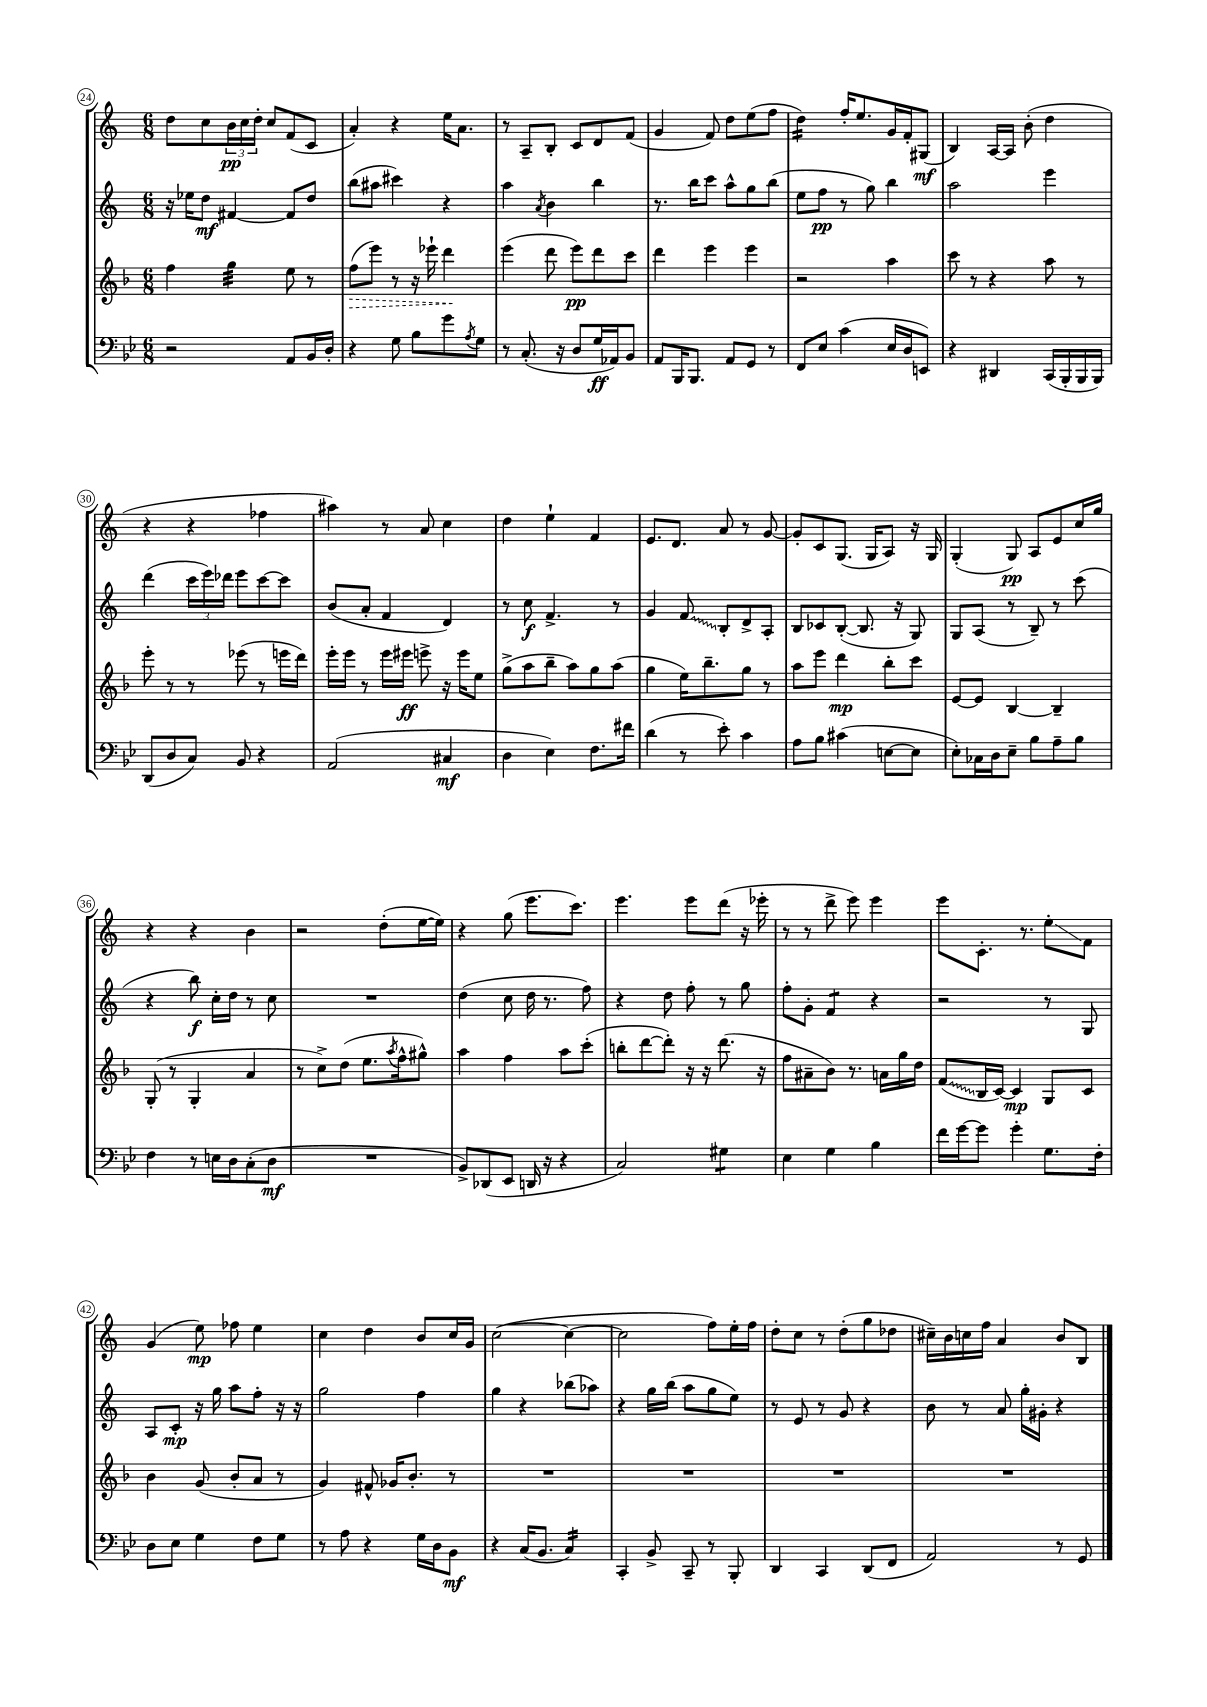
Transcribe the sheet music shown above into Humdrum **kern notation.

**kern	**kern	**kern	**kern
*staff4	*staff3	*staff2	*staff1
*clefF4	*clefG2	*clefG2	*clefG2
*k[b-e-]	*k[b-]	*k[]	*k[]
*M6/8	*M6/8	*M6/8	*M6/8
2r	4ff	16r	8dd
.	.	16ee-	.
.	.	8dd	8cc
.	4gg	[4f#	24b
.	.	.	24cc
.	.	.	24dd'
.	.	.	8cc
8AA	8ee	8f#]	(8f
16BB-	8r	8dd	8c
16D'	.	.	.
=	=	=	=
4r	(8ff	(8bb	4a')
.	8eee)	8aa#	.
8G	8r	4ccc#)	4r
8B-	16r	.	.
.	16eee-`	.	.
8g	4ddd	4r	16ee
.	.	.	8.a
8qA	.	.	.
8G	.	.	.
=	=	=	=
8r	(4eee	4aa	8r
(8.C'	.	.	8A~
.	.	8qa	.
.	8ddd	4b	8B'
16r	.	.	.
8D	8eee)	.	8c
16G	8ddd	4bb	8d
16AA-)	.	.	.
8BB-	8ccc	.	(8f
=	=	=	=
8AA	4ddd	8.r	4g
16BBB-	.	.	.
8.BBB-	.	16bb	.
.	4eee	8ccc	8f)
8AA	.	8aa^^	8dd
8GG	4eee	8gg	(8ee
8r	.	(8bb	8ff
=	=	=	=
8FF	2r	8ee	4dd)
8E-	.	8ff	.
(4c	.	8r	16ff'
.	.	.	8.ee
.	.	8gg)	.
16E-	4aa	4bb	16g
16D	.	.	16f'
8EE)	.	.	(8G#
=	=	=	=
4r	8ccc	2aa	4B)
.	8r	.	.
4DD#	4r	.	[16A
.	.	.	16A]
.	.	.	(8b'
(16CC	8aa	4eee	4dd
16BBB-'	.	.	.
16BBB-	8r	.	.
16BBB-)	.	.	.
=	=	=	=
(8DD	8eee'	(4ddd	4r
8D	8r	.	.
8C)	8r	24ccc	4r
.	.	24eee)	.
.	.	24ddd-	.
8BB-	(8eee-	8eee	.
4r	8r	[8ccc	4ff-
.	16eee	8ccc]	.
.	16ddd)	.	.
=	=	=	=
(2AA	16eee'	(8b	4aa#)
.	16eee	.	.
.	8r	8a'	.
.	16eee	4f	8r
.	16eee#	.	.
.	8eee^	.	8a
4C#	16r	4d)	4cc
.	16eee	.	.
.	8ee	.	.
=	=	=	=
4D	(8gg^	8r	4dd
.	8aa	8cc	.
4E-)	8bb-~	4.f^	4ee`
.	8aa)	.	.
8.F	8gg	.	4f
.	(8aa	8r	.
16f#	.	.	.
=	=	=	=
(4d	4gg	4g	8.e
.	.	.	8.d
8r	16ee)	8f	.
.	8.bb-~	.	.
8e-')	.	8B'	8a
4c	8gg	8d^	8r
.	8r	8A'	[8g
=	=	=	=
8A	8aa	8B	8g']
8B-	8eee	8c-	8c
(4c#	4ddd	([8B'	(8.G
.	.	8.B]	.
.	.	.	16G
[8E	8bb-'	.	8A)
.	.	16r	.
8E]	8ccc	8G)	16r
.	.	.	16G
=	=	=	=
8E-')	[8e	8G	(4G'
16C-	8e]	(8A	.
16D	.	.	.
8E-~	[4B-	8r	8G)
8B-	.	8B~)	8A
8A~	4B-~]	8r	8e
8B-	.	(8ccc	16cc
.	.	.	16gg
=	=	=	=
4F	(8G'	4r	4r
.	8r	.	.
8r	4G'	8bb)	4r
16E	.	16cc'	.
16D	.	16dd	.
(8C'	4a	8r	4b
8D	.	8cc	.
=	=	=	=
2.r	8r	2.r	2r
.	8cc^)	.	.
.	(8dd	.	.
.	8.ee	.	.
.	.	.	(8dd'
.	8qaa	.	.
.	16ff^^	.	.
.	8gg#^^)	.	[16ee
.	.	.	16ee])
=	=	=	=
8BB-^)	4aa	(4dd	4r
(8DD-	.	.	.
8EE-	4ff	8cc	(8gg
16DD	.	16dd	8.eee
16r	.	8.r	.
4r	8aa	.	.
.	.	.	8.ccc)
.	(8ccc'	8ff)	.
=	=	=	=
2C)	8bb'	4r	4.eee
.	[8ddd	.	.
.	8ddd'])	8dd	.
.	16r	8ff'	8eee
.	16r	.	.
4G#	(8.ddd	8r	(8ddd
.	.	8gg	16r
.	16r	.	16eee-'
=	=	=	=
4E-	8ff	8ff'	8r
.	8a#~	8g'	8r
4G	8b-)	4f	8ddd^
.	8.r	.	8eee)
4B-	.	4r	4eee
.	16a	.	.
.	16gg	.	.
.	16dd	.	.
=	=	=	=
16f	(8f	2r	8eee
[16g	.	.	.
8g]	16B-	.	8.c'
.	[16c)	.	.
4g'	4c]	.	.
.	.	.	8.r
8.G	8G	8r	8ee'
.	8c	8G	8f
16F'	.	.	.
=	=	=	=
8D	4b-	8A	(4g
8E-	.	8c'	.
4G	(8g	16r	8ee)
.	.	16gg	.
.	8b-'	8aa	8ff-
8F	8a	8ff'	4ee
8G	8r	16r	.
.	.	16r	.
=	=	=	=
8r	4g)	2gg	4cc
8A	.	.	.
4r	8f#^^	.	4dd
.	16g-	.	.
.	8.b-'	.	.
16G	.	4ff	8b
16D	.	.	.
8BB-	8r	.	16cc
.	.	.	16g
=	=	=	=
4r	2.r	4gg	([2cc
(16C	.	4r	.
8.BB-	.	.	.
4C)	.	(8bb-	4cc_
.	.	8aa-)	.
=	=	=	=
4CC'	2.r	4r	2cc]
8BB-^	.	16gg	.
.	.	(16bb	.
8CC~	.	8aa	.
8r	.	8gg	8ff)
8BBB-'	.	8ee)	16ee'
.	.	.	16ff
=	=	=	=
4DD	2.r	8r	8dd'
.	.	8e	8cc
4CC	.	8r	8r
.	.	8g	(8dd'
(8DD	.	4r	8gg
8FF	.	.	8dd-
=	=	=	=
2AA)	2.r	8b	16cc#~)
.	.	.	16b
.	.	8r	16cc
.	.	.	16ff
.	.	8a	4a
.	.	16gg'	.
.	.	16g#'	.
8r	.	4r	8b
8GG	.	.	8B
==	==	==	==
*-	*-	*-	*-
